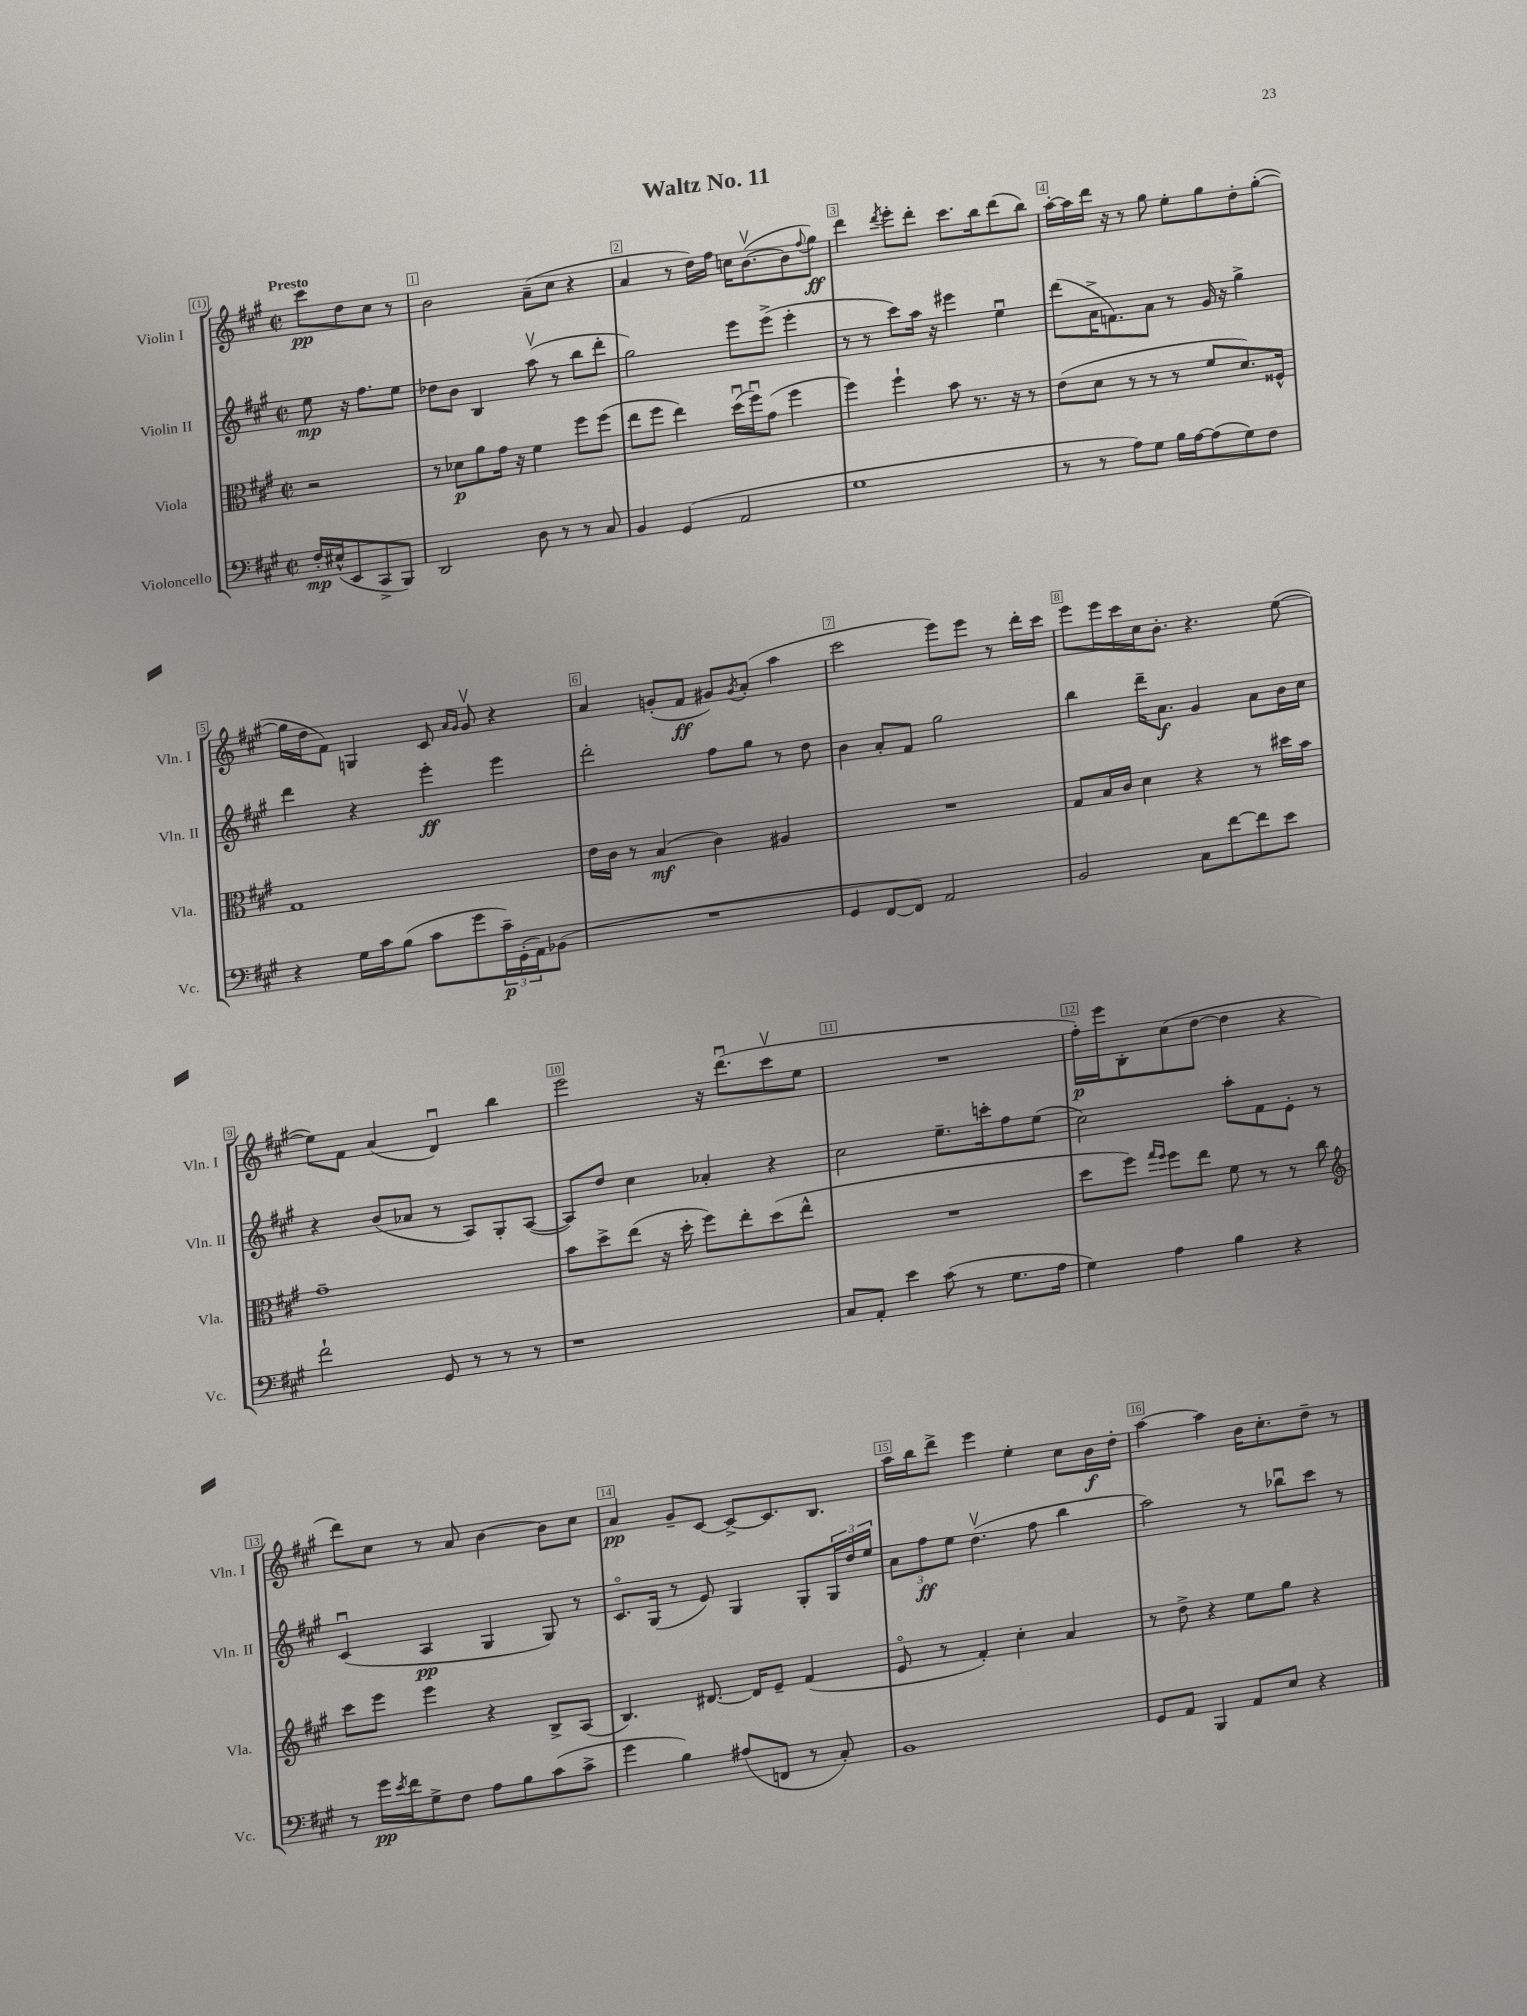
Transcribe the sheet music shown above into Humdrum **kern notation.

**kern	**dynam	**kern	**dynam	**kern	**dynam	**kern	**dynam
*part4	*part4	*part3	*part3	*part2	*part2	*part1	*part1
*staff4	*staff4	*staff3	*staff3	*staff2	*staff2	*staff1	*staff1
*I"Violoncello	*	*I"Viola	*	*I"Violin II	*	*I"Violin I	*
*I'Vc.	*	*I'Vla.	*	*I'Vln. II	*	*I'Vln. I	*
*clefF4	*	*clefC3	*	*clefG2	*	*clefG2	*
*k[f#c#g#]	*	*k[f#c#g#]	*	*k[f#c#g#]	*	*k[f#c#g#]	*
*M2/2	*	*M2/2	*	*M2/2	*	*M2/2	*
*met(c|)	*	*met(c|)	*	*met(c|)	*	*met(c|)	*
=	=	=	=	=	=	=	=
!	!	!	!	!	!	!LO:TX:a:B:t=Presto	!
16F#'/LL	mp	2r	.	8ee\	mp	8ccc#\L	pp
(16E#X^^/J	.	.	.	.	.	.	.
8EE/	.	.	.	16r	.	8dd\	.
.	.	.	.	8.ff#\L	.	.	.
8CC#^/	.	.	.	.	.	8cc#\J	.
8BBB/J)	.	.	.	8ee\J	.	8r	.
=1	=1	=1	=1	=1	=1	=1	=1
2DD/	.	8r	.	8dd-X\L	.	2b\	.
.	.	8d-X\L	p	8b\J	.	.	.
.	.	8a\	.	4B/	.	.	.
.	.	16g#\Jk	.	.	.	.	.
.	.	16r	.	.	.	.	.
8D\	.	4f#\	.	(8aav\	.	(8a~\L	.
8r	.	.	.	8r	.	8cc#\J	.
8r	.	8ff#\L	.	8bb\L	.	4r	.
8C#/	.	(8ff#\J	.	8ddd'\J	.	.	.
=2	=2	=2	=2	=2	=2	=2	=2
4BB/	.	8ee\L	.	2gg#\)	.	4a/	.
.	.	8ff#\J	.	.	.	.	.
(4GG#/	.	4ee\)	.	.	.	8r	.
.	.	.	.	.	.	16dd\LL)	.
.	.	.	.	.	.	16ff#\JJ	.
2AA/	.	(16ddu\LL	.	8eee\L	.	16ccn\KL	.
.	.	16ff#u\J)	.	.	.	([8.bv\	.
.	.	(8g#\J	.	(8eee^\J	.	.	.
.	.	4ff#\	.	4eee'\	.	8b\]	.
.	.	.	.	.	.	8qqff#/	.
.	.	.	.	.	.	8gg#\J)	ff
=3	=3	=3	=3	=3	=3	=3	=3
1G#	.	4ff#\)	.	8r	.	4ddd\	.
.	.	.	.	8r	.	.	.
.	.	.	.	.	.	8qddd/	.
.	.	4ff#`\	.	8ccc#\L)	.	8eee'\L	.
.	.	.	.	16aa\Jk	.	8ddd'\J	.
.	.	.	.	16r	.	.	.
.	.	8b\	.	4eee#X\	.	8.ccc#\L	.
.	.	8.r	.	.	.	.	.
.	.	.	.	.	.	16bb\k	.
.	.	.	.	4eeu\	.	(8ddd\	.
.	.	16r	.	.	.	.	.
.	.	8r	.	.	.	8bb\J)	.
=4	=4	=4	=4	=4	=4	=4	=4
8r	.	(8e\L	.	(8ddd\L	.	[16aa'\LL	.
.	.	.	.	.	.	16aa\]	.
8r	.	8d\J	.	16a^\K	.	16ddd\JJ	.
.	.	.	.	8.fn\)	.	16r	.
8A\L)	.	8r	.	.	.	8r	.
8G#\J	.	8r	.	8a\J	.	8gg#\	.
16B\LL	.	8r	.	8r	.	8ee'\L	.
[16A\J	.	.	.	.	.	.	.
(8A\]	.	8f#/L	.	16g#/	.	8gg#\	.
.	.	.	.	16r	.	.	.
8G#\)	.	8.d/)	.	4gg#^\	.	8dd'\	.
8F#\J	.	.	.	.	.	([8gg#'\J	.
.	.	16F##X^^/Jk	.	.	.	.	.
!!LO:LB:g=z
=5	=5	=5	=5	=5	=5	=5	=5
4r	.	1G#	.	4ddd\	.	16gg#\LL]	.
.	.	.	.	.	.	16dd\J	.
.	.	.	.	.	.	8f#\J)	.
16G#\LL	.	.	.	4r	.	4Gn/	.
16c#\J	.	.	.	.	.	.	.
(8B\J	.	.	.	.	.	.	.
8c#\L	.	.	.	4eee'\	ff	8c#/	.
.	.	.	.	.	.	16qqa/LL	.
.	.	.	.	.	.	16qqg#/JJ	.
8g#\	.	.	.	.	.	8g#v/	.
24c#~\L)	p	.	.	4eee\	.	4r	.
(24GG#'\	.	.	.	.	.	.	.
24AA\J)	.	.	.	.	.	.	.
(8BB-X\J	.	.	.	.	.	.	.
=6	=6	=6	=6	=6	=6	=6	=6
1r	.	16e\LL	.	2ddd'\	.	4a/	.
.	.	16c#\JJ	.	.	.	.	.
.	.	8r	.	.	.	.	.
.	.	(4B/	mf	.	.	(8gn'/L	.
.	.	.	.	.	.	8f#/J	ff
.	.	4c#\)	.	8ff#\L	.	8g#X/L)	.
.	.	.	.	.	.	8qg#/	.
.	.	.	.	8gg#\J	.	(8a'/J	.
.	.	4A#X/	.	8r	.	4aa\	.
.	.	.	.	8dd\	.	.	.
=7	=7	=7	=7	=7	=7	=7	=7
4GG#/	.	1r	.	4b\	.	2ccc#\	.
[8FF#/L	.	.	.	8a'/L	.	.	.
8FF#/J])	.	.	.	8f#/J	.	.	.
2AA/	.	.	.	2gg#\	.	8eee\L)	.
.	.	.	.	.	.	8eee\J	.
.	.	.	.	.	.	8r	.
.	.	.	.	.	.	16ddd'\LL	.
.	.	.	.	.	.	16ccc#\JJ	.
=8	=8	=8	=8	=8	=8	=8	=8
2BB/	.	8G#/L	.	4bb\	.	8eee\L	.
.	.	16B/L	.	.	.	16eee\L	.
.	.	16c#/JJ	.	.	.	16ccc#\	.
.	.	4d\	.	16ddd~\KL	.	16cc#\J	.
.	.	.	.	8.a\J	f	8.b'\J	.
8C#\L	.	4r	.	4g#/	.	4.r	.
[8f#\	.	.	.	.	.	.	.
8f#\]	.	8r	.	8a\L	.	.	.
8e\J	.	16dd#X\LL	.	16b\L	.	([8ee\	.
.	.	16b\JJ	.	16cc#\JJ	.	.	.
!!LO:LB:g=z
=9	=9	=9	=9	=9	=9	=9	=9
2f#`\	.	1g#~	.	4r	.	8ee\L])	.
.	.	.	.	.	.	8f#\J	.
.	.	.	.	(8b/L	.	(4a/	.
.	.	.	.	8a-X/J	.	.	.
8GG#/	.	.	.	8r	.	4du/)	.
8r	.	.	.	8A/L)	.	.	.
8r	.	.	.	8G#'/	.	4bb\	.
8r	.	.	.	([8A/J	.	.	.
=10	=10	=10	=10	=10	=10	=10	=10
1r	.	8b\L	.	8A/L])	.	2eee\	.
.	.	8dd^\	.	8dd/J	.	.	.
.	.	(8ee\J	.	4cc#\	.	.	.
.	.	16r	.	.	.	.	.
.	.	16dd'\	.	.	.	.	.
.	.	8ff#\L)	.	4a-X'/	.	16r	.
.	.	.	.	.	.	(8.dddu\L	.
.	.	8ee'\	.	.	.	.	.
.	.	(8dd\	.	4r	.	8ccc#v\	.
.	.	8ee^^\J	.	.	.	8ee\J	.
=11	=11	=11	=11	=11	=11	=11	=11
8C#/L	.	1r	.	2cc#\	.	1r	.
8AA'/J	.	.	.	.	.	.	.
4e\	.	.	.	.	.	.	.
(8c#\	.	.	.	8.ee~\L	.	.	.
8r	.	.	.	.	.	.	.
.	.	.	.	16cccn'\k	.	.	.
8.G#\L	.	.	.	8ff#\	.	.	.
.	.	.	.	(8ee\J	.	.	.
16A\Jk	.	.	.	.	.	.	.
=12	=12	=12	=12	=12	=12	=12	=12
4G#\)	.	8dd\L	.	2cc#\)	.	16ff#'\LL)	p
.	.	.	.	.	.	16eee\J	.
.	.	8ff#\J)	.	.	.	8B'\	.
.	.	16qqgg#/LL	.	.	.	.	.
.	.	16qqff#/JJ	.	.	.	.	.
4A\	.	8ff#\L	.	.	.	(8cc#\	.
.	.	8ee\J	.	.	.	[8dd\J	.
4B\	.	8f#\	.	8aa'\L	.	4dd\]	.
.	.	8r	.	8f#\	.	.	.
4r	.	8r	.	8e'\J	.	4r	.
.	.	8cc#\	.	8r	.	.	.
!!LO:LB:g=z
=13	=13	=13	=13	=13	=13	=13	=13
*	*	*clefG2	*	*	*	*	*
8r	.	8ccc#\L	.	(4c#u/	.	8ddd\L)	.
16g#\LL	pp	8eee\J	.	.	.	8cc#\J	.
8qe/	.	.	.	.	.	.	.
16f#\J	.	.	.	.	.	.	.
8G#^\	.	4eee\	.	4A/	pp	8r	.
8F#\J	.	.	.	.	.	8a/	.
8A\L	.	4r	.	4G#/	.	[4b\	.
8B\	.	.	.	.	.	.	.
(8c#\	.	8B^/L	.	8G#/)	.	8b\L]	.
8c#^\J	.	(8A/J	.	8r	.	8cc#\J	.
=14	=14	=14	=14	=14	=14	=14	=14
4g#\	.	4.B/)	.	8.c#/L	.	4a/	pp
.	.	.	.	(16G#/Jk	.	.	.
4B\)	.	.	.	8r	.	8g#~/L	.
.	.	[8.d#X/	.	8e/)	.	[8c#/J	.
(8A#X/L	.	.	.	4G#/	.	8c#^/L_	.
.	.	16d#/KL]	.	.	.	.	.
8FFn/J	.	8e~/J	.	.	.	8.c#/]	.
8r	.	(4f#/	.	8G#'/L	.	.	.
.	.	.	.	.	.	8.B/J	.
8C#'/)	.	.	.	24G#/L	.	.	.
.	.	.	.	24dd/	.	.	.
.	.	.	.	24ee/JJ	.	.	.
=15	=15	=15	=15	=15	=15	=15	=15
1BB	.	8e/	.	12a\L	.	16aa\LL	.
.	.	.	.	.	.	16bb\J	.
.	.	.	.	12ff#\	ff	.	.
.	.	8r	.	.	.	8ddd^\J	.
.	.	.	.	12ee\J	.	.	.
.	.	4f#'/)	.	(4.ddv\	.	4eee\	.
.	.	4cc#'\	.	.	.	4ee'\	.
.	.	.	.	8ff#\	.	.	.
.	.	4a/	.	4bb\	.	8cc#\L	.
.	.	.	.	.	.	16b\L	f
.	.	.	.	.	.	16dd'\JJ	.
=16	=16	=16	=16	=16	=16	=16	=16
8GG#/L	.	8r	.	2aa\)	.	[4aa\	.
8AA/J	.	8dd^\	.	.	.	.	.
4BBB/	.	4r	.	.	.	4aa\]	.
8AA/L	.	8ee\L	.	8r	.	16b\KL	.
.	.	.	.	.	.	8.cc#'\	.
8E/J	.	8gg#\J	.	8bb-Xu\L	.	.	.
4r	.	4r	.	8ccc#\J	.	8dd~\J	.
.	.	.	.	8r	.	8r	.
==	==	==	==	==	==	==	==
*-	*-	*-	*-	*-	*-	*-	*-
